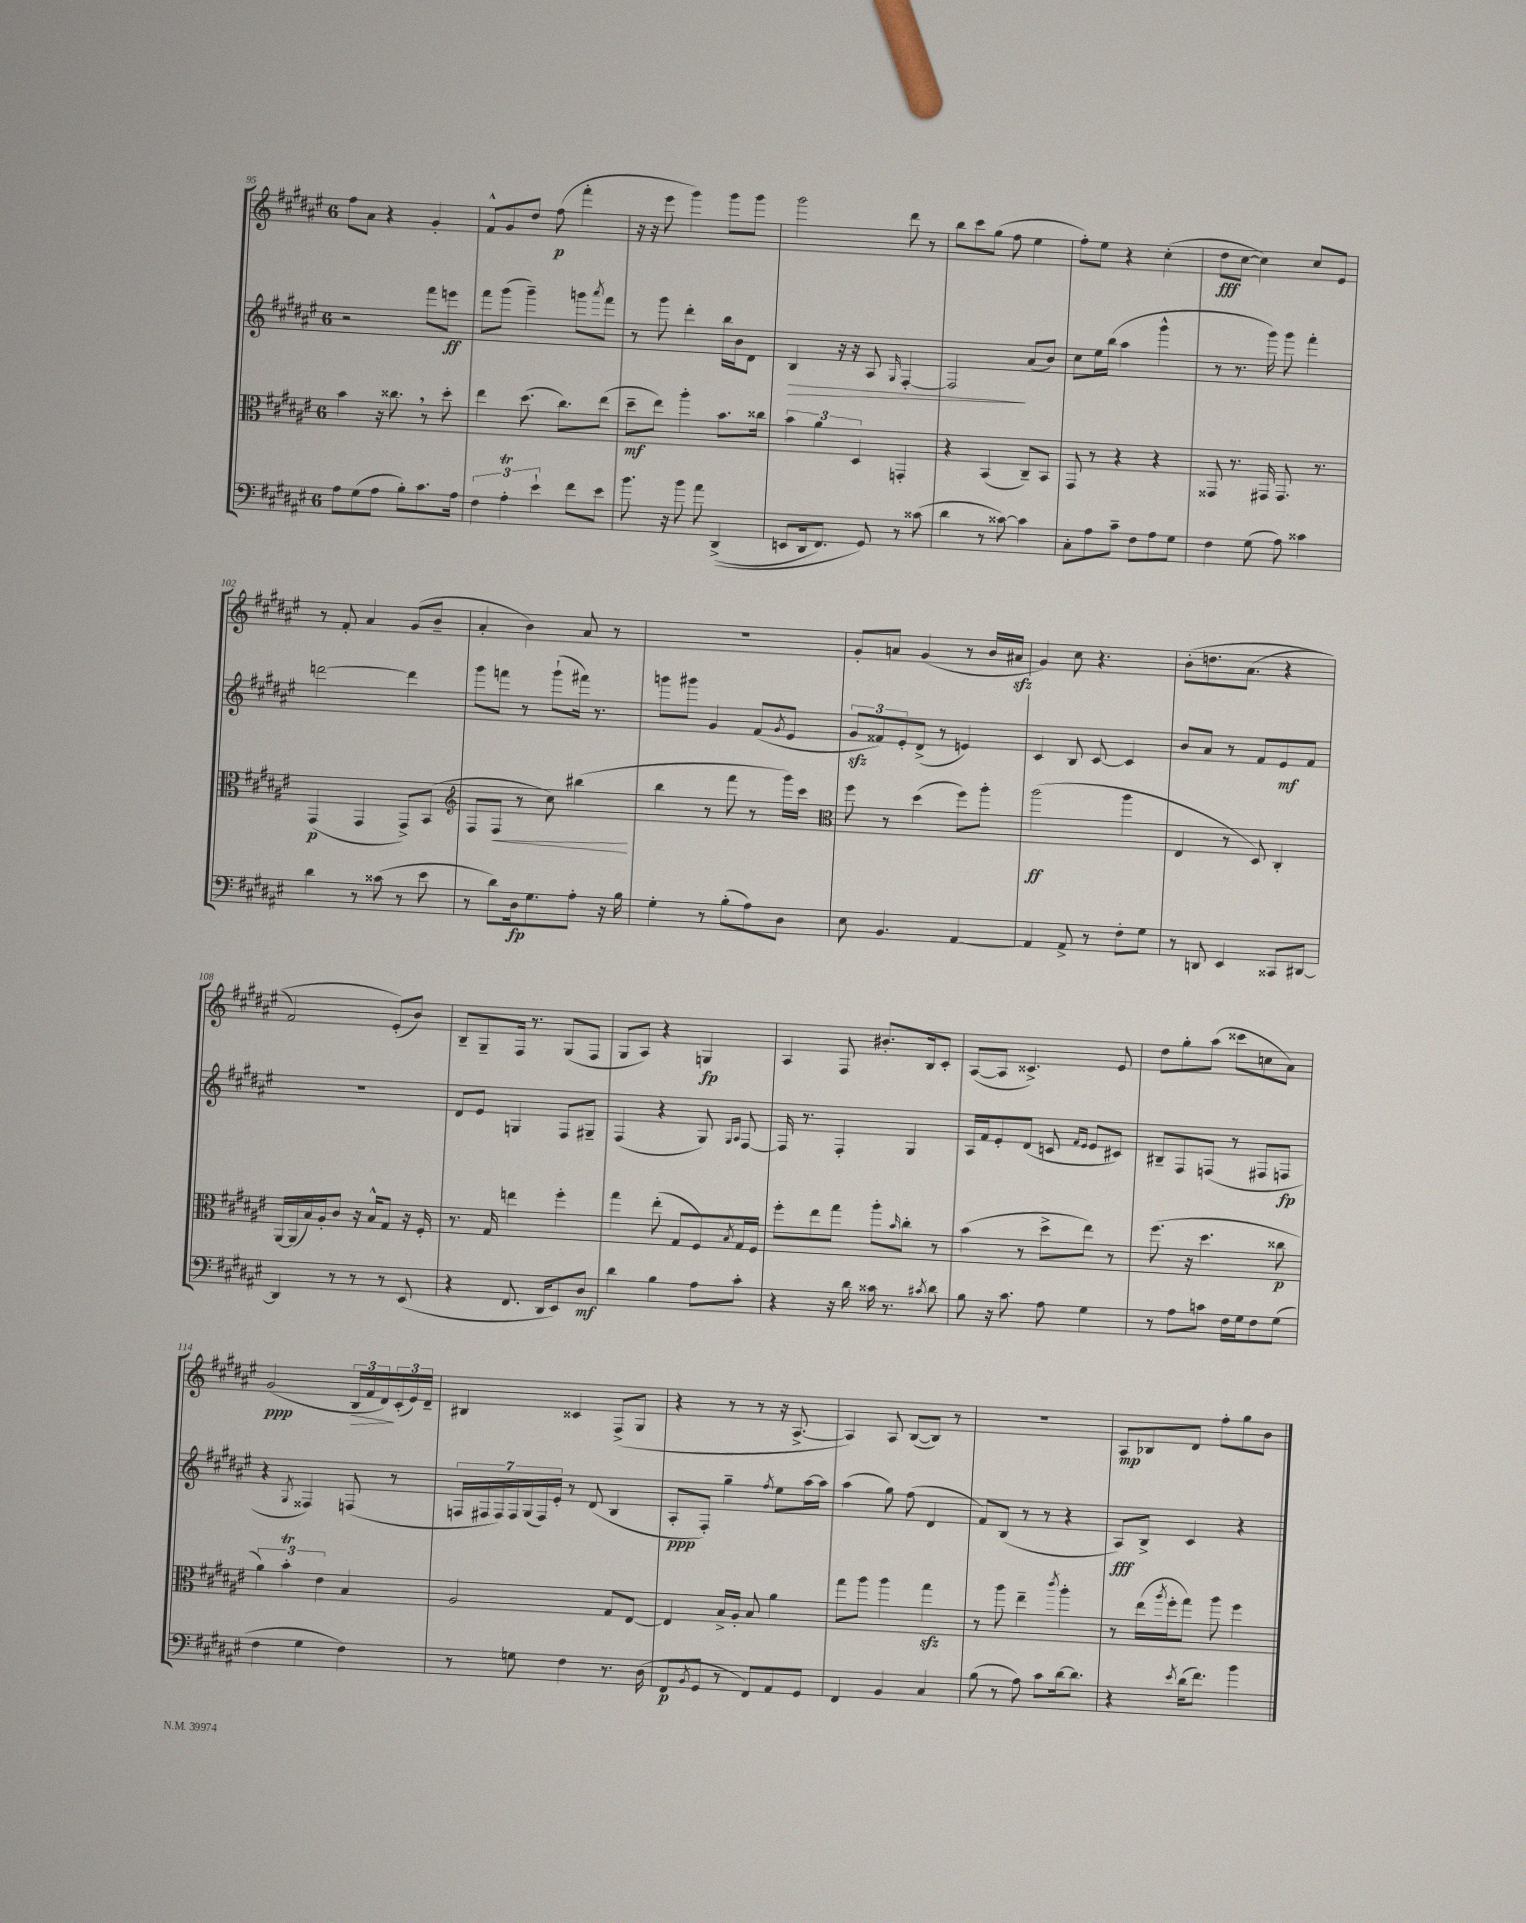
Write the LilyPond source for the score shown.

<<
\new StaffGroup <<
\new Staff = "s0" {
    \clef treble \key fis \major \once \override Staff.TimeSignature.style = #'single-digit \time 6/8
    fis''8 ais'8 r4 gis'4-. |
    fis'8-^ gis'8 dis''8 fis''8\p( fis'''4-. |
    r16 r16 eis'''8 gis'''4) gis'''8 gis'''8 |
    gis'''2 dis'''8 r8 |
    b''8 cis'''8 gis''8( fis''8 eis''4 |
    fis''8-.) eis''8 r4 cis''4-.( |
    dis''8\fff cis''8~ cis''4) cis''8 eis'8 |
    r8 fis'8-. ais'4 gis'8( b'8-- |
    ais'4-. b'4) ais'8 r8 |
    R2. |
    gis'8-. a'8 gis'4( r8 b'16 ais'16\sfz |
    gis'4) cis''8 r4. |
    b'8-.\( d''8. ais'8.( r4 |
    fis'2) eis'8-.(\) b'8) |
    b8-- gis8-- fis16 r8. gis8( fis8 |
    gis8 ais8) r4 g4\fp |
    ais4 fis8 bis'8.-. b16 cis'8-. |
    ais8~( ais8 cisis'4.->) eis'8 |
    dis''8 gis''8-. ais''8( cisis'''8 c''8 ais'8) |
    gis'2\ppp( \tuplet 3/2 { b16\> fis'16 dis'16\!) } \tuplet 3/2 { cis'16-.( eis'16) dis'16-- } |
    bis4 cisis'4 fis8->( gis8 |
    r4 r8 r8 r16 ais8.~-> |
    ais4) ais8 b8~( b8) r8 |
    R2. |
    ais8\mp bes8 dis'8 fis''8-. gis''8 b'8 \bar "|." |
}
\new Staff = "s1" {
    \clef treble \key fis \major \once \override Staff.TimeSignature.style = #'single-digit \time 6/8
    r2 fis'''8 e'''8\ff |
    fis'''8 gis'''8( gis'''4--) g'''8 \acciaccatura { ais'''8 } fis'''8 |
    r8 gis'''8 dis'''4-. b''16 b'16 dis'8 |
    b4\> r16 r16 ais8 \grace { gis16 } fis4~-. |
    fis2\! ais'8( b'8) |
    cis''8 eis''16 b''16( ais''4 gis'''4-^ |
    r8 r8. gis'''16) gis'''8 fis'''4-. |
    d'''2~ d'''4 |
    gis'''8 f'''8 r8 gis'''8-!( fis'''16) r8. |
    g'''8 gis'''8 gis'4 fis'8( \acciaccatura { gis'8 } eis'8 |
    \tuplet 3/2 { gis'8\sfz fisis'8) eis'8-. } dis'8->( r8 e'4) |
    cis'4 b8 cis'8~ cis'4 |
    b'8 ais'8 r8 fis'8 eis'8\mf fis'8 |
    R2. |
    dis'8 eis'8 g4 fis8 gis8-- |
    fis4( r4 gis8) \grace { gis16 ais16 } fis8~ |
    fis16 r8. fis4-. gis4 |
    ais16 fis'16 eis'8-. dis'8( c'8 \grace { fis'16 eis'16 } eis'8 cis'8) |
    bis8-- fis8 f8( r8 fis8 f8\fp |
    r4 \acciaccatura { gis8 } fisis4) f8( r8 |
    \tuplet 7/4 { f16 fis16 fis16) fis16 gis16( fis16) eis'16-. } r8 dis'8( b4 |
    ais8-.\ppp fis8-.) gis''4-- \acciaccatura { fis''8 } eis''8 ais''16~ ais''16 |
    ais''4( gis''8) fis''8( dis'4 |
    fis'8) b8( r8 r8 r4 |
    ais8\fff) b8-> cis'4 r4 \bar "|." |
}
\new Staff = "s2" {
    \clef alto \key fis \major \once \override Staff.TimeSignature.style = #'single-digit \time 6/8
    b'4 r16 cisis''8. \breathe r8 dis''8-. |
    eis''4 dis''8.( cis''8.) eis''8( |
    dis''8--\mf eis''8) ais''4-. b'8. cisis''16 |
    \tuplet 3/2 { b'4 ais'4 dis4 } g,4-. |
    r4 b,4( cis8--) b,8 |
    gis,8 r8 r4 r4 |
    gisis,8 r8. gis,16 gis,8. r8. |
    gis,4\p( gis,4 gis,8->) b,8( |
    \clef treble fis8 fis8\< r8 cis''8) bis''4\!( |
    b''4 r8 fis'''8 r8 gis'''16) cis'''16 |
    \clef alto fis''8 r8 dis''4( fis''8) ais''8-. |
    ais''2\ff( ais''4 |
    eis4 r8 dis8) cis4-. |
    ais,16~ ais,16( b16) ais16-. cis'8 r16 b16-^ gis8 r16 fis16-. |
    r8. gis16 e''4 fis''4-. |
    gis''4 eis''8-.( gis8 fis8) \acciaccatura { b8 } gis16 fis16 |
    fis''8-. eis''8 gis''8 ais''8-. \grace { b'16 } cis''8-. r8 |
    b'4( r8 dis''8-> eis''8) r8 |
    fis''8.( r16 dis''4. cisis''8\p |
    \tuplet 3/2 { ais'4) b'4-.\trill eis'4 } b4 |
    ais2 gis8 eis8~ |
    eis4 b16-> ais16-. b8 ais'4 |
    gis''8 ais''8 ais''4 gis''4\sfz |
    r8 ais''8 eis''4-- \acciaccatura { cis'''8 } ais''4-. |
    r8 eis''16( \acciaccatura { ais''8 } fis''16-. gis''8) ais''8 fis''4 \bar "|." |
}
\new Staff = "s3" {
    \clef bass \key fis \major \once \override Staff.TimeSignature.style = #'single-digit \time 6/8
    ais8 gis8( ais8 b8-.) cis'8. ais16 |
    \tuplet 3/2 { fis4 ais4-.\trill eis'4-! } fis'8 eis'8 |
    b'8. r16 b'8 ais'8 dis,4->(\( |
    e,8 dis,16 fis,8.) gis,8\) r8 cisis'8( |
    dis'4 r8 cisis'8~) cisis'4 |
    cis8-. ais8 cis'8-- fis8 ais8 gis8 |
    fis4 gis8( ais8) cisis'4 |
    dis'4 r8 cisis'8( r8 eis'8 |
    r8 dis'8) dis16\fp gis8. ais8-. r16 b16 |
    gis4-. r8 b8-.( ais8) dis8 |
    eis8 b,4. ais,4~ |
    ais,4 ais,8-> r8 fis8-. gis8 |
    r8 d,8 eis,4 cisis,8 dis,8~ |
    dis,4 r8 r8 r8 eis,8( |
    r4 fis,8. dis,16 eis,8) dis8\mf |
    dis'4 b4 ais8 cis'8-. |
    r4 r16 dis'16 cisis'16 r8. \acciaccatura { cis'8 } dis'8 |
    b8 r16 cis'8. ais8 gis4 |
    r8 ais8 c'8 fis16 gis16 fis8 gis8( |
    fis4 gis4 fis4) |
    r8 g8 fis4 r8. dis16( |
    fis,8\p \acciaccatura { b,8 } gis,8 r8 fis,8) ais,8 gis,8 |
    fis,4 b,4 cis4 |
    b8( r8 ais8) cis'8 dis'16~ dis'8. |
    r4 \acciaccatura { eis'8 } dis'16( fis'8.) b'4 \bar "|." |
}
>>
>>
\layout { \context { \Score currentBarNumber = #95 } }
